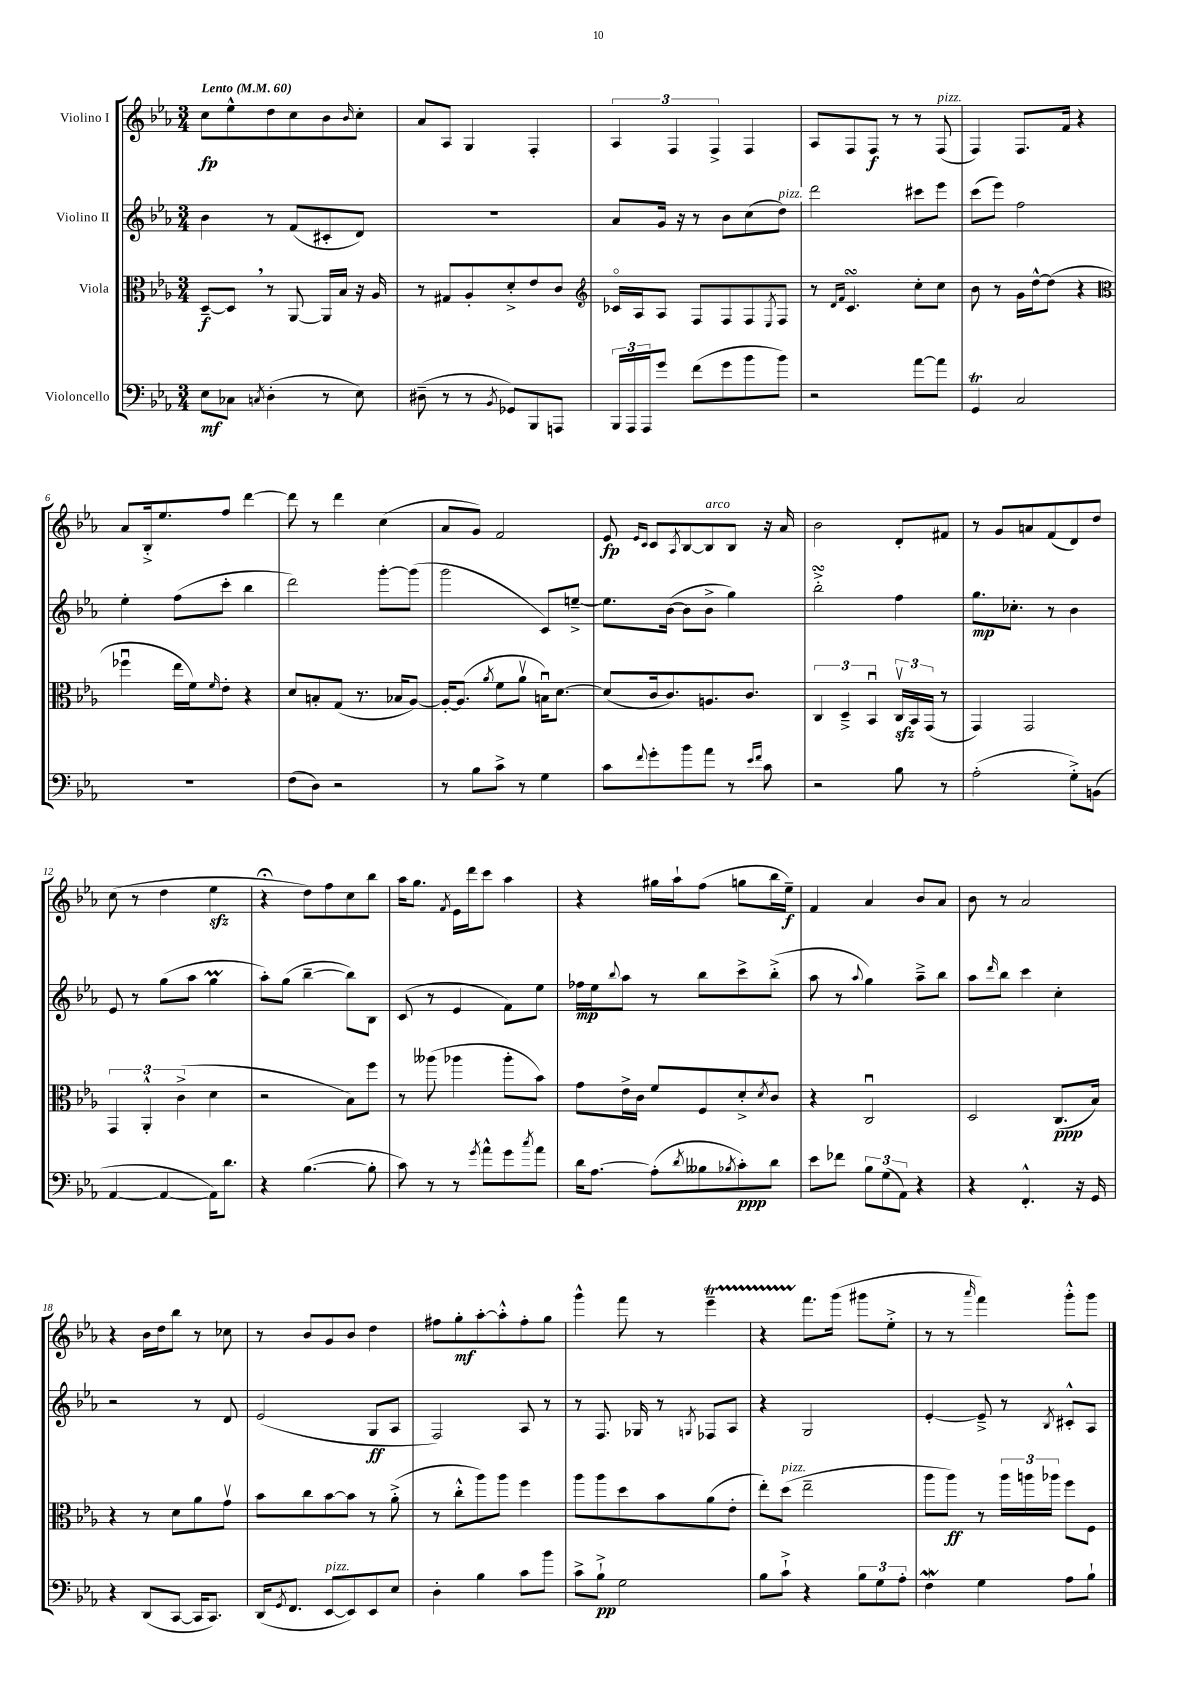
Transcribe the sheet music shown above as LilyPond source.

<<
\new StaffGroup <<
\new Staff = "s0" \with { instrumentName = "Violino I" } {
    \clef treble \key ees \major \numericTimeSignature \time 3/4 \tempo "Lento" 4 = 60
    c''8\fp ees''8-^ d''8 c''8 bes'8 \grace { bes'16 } c''8-. |
    aes'8 aes8 g4 f4-. |
    \tuplet 3/2 { aes4 f4 f4-> } f4 |
    aes8 f8 f8\f r8 r8 f8^\markup { \italic "pizz." }( |
    f4) f8. f'16 r4 |
    aes'8 bes16-.-> ees''8. f''8 d'''4~ |
    d'''8 r8 d'''4 c''4( |
    aes'8 g'8) f'2 |
    ees'8\fp \grace { ees'16 c'16 } c'8 \acciaccatura { aes8 } bes8~ bes8^\markup { \italic "arco" } bes8 r16 aes'16 |
    bes'2 d'8-. fis'8 |
    r8 g'8 a'8 f'8( d'8) d''8 |
    c''8( r8 d''4 ees''4\sfz |
    r4\fermata d''8) f''8 c''8 bes''8 |
    aes''16 g''8. \acciaccatura { f'8 } ees'16 d'''16 c'''8 aes''4 |
    r4 gis''16 aes''16-! f''8( g''8 bes''16 ees''16--\f) |
    f'4 aes'4 bes'8 aes'8 |
    bes'8 r8 aes'2 |
    r4 bes'16 d''16 bes''8 r8 ces''8 |
    r8 bes'8 g'8 bes'8 d''4 |
    fis''8 g''8-.\mf aes''8~-. aes''8-.-^ fis''8-. g''8 |
    g'''4-^ f'''8 r8 ees'''4--\startTrillSpan |
    r4 f'''8.\stopTrillSpan g'''16( gis'''8 ees''8-.-> |
    r8 r8 \grace { aes'''16 } f'''4) g'''8-.-^ g'''8 \bar "|." |
}
\new Staff = "s1" \with { instrumentName = "Violino II" } {
    \clef treble \key ees \major \numericTimeSignature \time 3/4
    bes'4 r8 f'8( cis'8-. d'8) |
    R2. |
    aes'8 g'16 r16 r8 bes'8 c''8( d''8^\markup { \italic "pizz." }) |
    d'''2 cis'''8 ees'''8 |
    c'''8( ees'''8) f''2 |
    ees''4-. f''8( c'''8-. bes''4 |
    d'''2) g'''8~-. g'''8( |
    g'''2 c'8) e''8~---> |
    e''8. bes'16~( bes'8 bes'8-> g''4) |
    bes''2-.->\turn f''4 |
    g''8.\mp ces''8.-. r8 bes'4 |
    ees'8 r8 g''8( aes''8 g''4\prall |
    aes''8-.) g''8( bes''4~-- bes''8) bes8 |
    c'8( r8 ees'4 f'8) ees''8 |
    fes''16\mp ees''16 \appoggiatura { bes''8 } aes''8 r8 bes''8 c'''8-> bes''8-.->( |
    aes''8 r8 \appoggiatura { aes''8 } g''4) aes''8---> bes''8 |
    aes''8 \grace { d'''16 } bes''8 c'''4 c''4-. |
    r2 r8 d'8 |
    ees'2( g8\ff aes8 |
    f2) aes8 r8 |
    r8 f8. ges16 r8 \acciaccatura { g8 } fes8 aes8 |
    r4 g2 |
    ees'4~-. ees'8---> r8 \acciaccatura { bes8 } cis'8-.-^ aes8 \bar "|." |
}
\new Staff = "s2" \with { instrumentName = "Viola" } {
    \clef alto \key ees \major \numericTimeSignature \time 3/4
    d8~--\f d8 \breathe r8 aes,8~ aes,16 bes16 r16 aes16 |
    r8 gis8 aes8-. d'8-.-> ees'8 c'8 |
    \clef treble ces'16\flageolet aes16 aes8 f8 f8 f8 \acciaccatura { ees8 } f8 |
    r8 \grace { d'16 f'16 } c'4.\turn c''8-. c''8 |
    bes'8 r8 g'16 d''16~-^ d''8( r4 |
    \clef alto fes''4\downbow ees''16 f'16) \grace { f'16 } ees'8-. r4 |
    d'8 b8-. g8( r8. bes16 aes8~) |
    aes16~-. aes8.( \acciaccatura { aes'8 } f'8 aes'8\upbow b16\downbow) d'8.~ |
    d'8( c'16 c'8.) a8. c'8. |
    \tuplet 3/2 { c4 d4---> bes,4\downbow } \tuplet 3/2 { c16\upbow\sfz bes,16 g,16( } r8 |
    g,4) g,2 |
    \tuplet 3/2 { g,4 aes,4-.-^ c'4->( } d'4 |
    r2 bes8) f''8 |
    r8 aeses''8( aes''4 aes''8-. bes'8) |
    g'8 ees'16-> c'16 f'8 f8 d'8-.-> \acciaccatura { d'8 } c'8 |
    r4 c2\downbow |
    d2 c8.\ppp( bes16) |
    r4 r8 d'8 aes'8 g'8\upbow |
    bes'8 c''8 bes'8~ bes'8 r8 aes'8-.->( |
    r8 c''8-.-^ aes''8) aes''8 f''4 |
    aes''8 aes''8 d''8 bes'8 aes'8( ees'8-. |
    ees''8-.) d''8^\markup { \italic "pizz." }( ees''2-- |
    aes''8 aes''8\ff) r8 \tuplet 3/2 { aes''16 a''16 aes''16 } f''8 f8 \bar "|." |
}
\new Staff = "s3" \with { instrumentName = "Violoncello" } {
    \clef bass \key ees \major \numericTimeSignature \time 3/4
    ees8\mf ces8 \acciaccatura { c8 } d4-.( r8 ees8) |
    dis8--( r8 r8 \acciaccatura { bes,8 } ges,8) bes,,8 a,,8 |
    \tuplet 3/2 { bes,,16 aes,,16 aes,,16 } g'8 f'8( g'8 bes'8 bes'8) |
    r2 aes'8~ aes'8 |
    g,4\trill c2 |
    R2. |
    f8( d8) r2 |
    r8 bes8 c'8-> r8 g4 |
    c'8 \appoggiatura { f'8 } g'8-. bes'8 aes'8 r8 \grace { ees'16 f'16 } c'8 |
    r2 bes8 r8 |
    aes2-.( g8-.->) b,8( |
    aes,4~ aes,4~ aes,16) d'8. |
    r4 bes4.~( bes8-. |
    c'8) r8 r8 \acciaccatura { g'8 } aes'8-^ g'8 \acciaccatura { c''8 } aes'8 |
    d'16 aes8.~ aes8-.( \acciaccatura { d'8 } beses8 \acciaccatura { bes8 } c'8-.\ppp) d'8 |
    ees'8 fes'8 \tuplet 3/2 { bes8 g8( aes,8) } r4 |
    r4 f,4.-.-^ r16 g,16 |
    r4 d,8( c,8~ c,16 c,8.) |
    d,16( \acciaccatura { g,8 } f,8. ees,8~^\markup { \italic "pizz." } ees,8) ees,8 ees8 |
    d4-. bes4 c'8 bes'8 |
    c'8-> bes8-!->\pp g2 |
    bes8 c'8-!-> r4 \tuplet 3/2 { bes8 g8 aes8-. } |
    f4\mordent g4 aes8 bes8-! \bar "|." |
}
>>
>>
